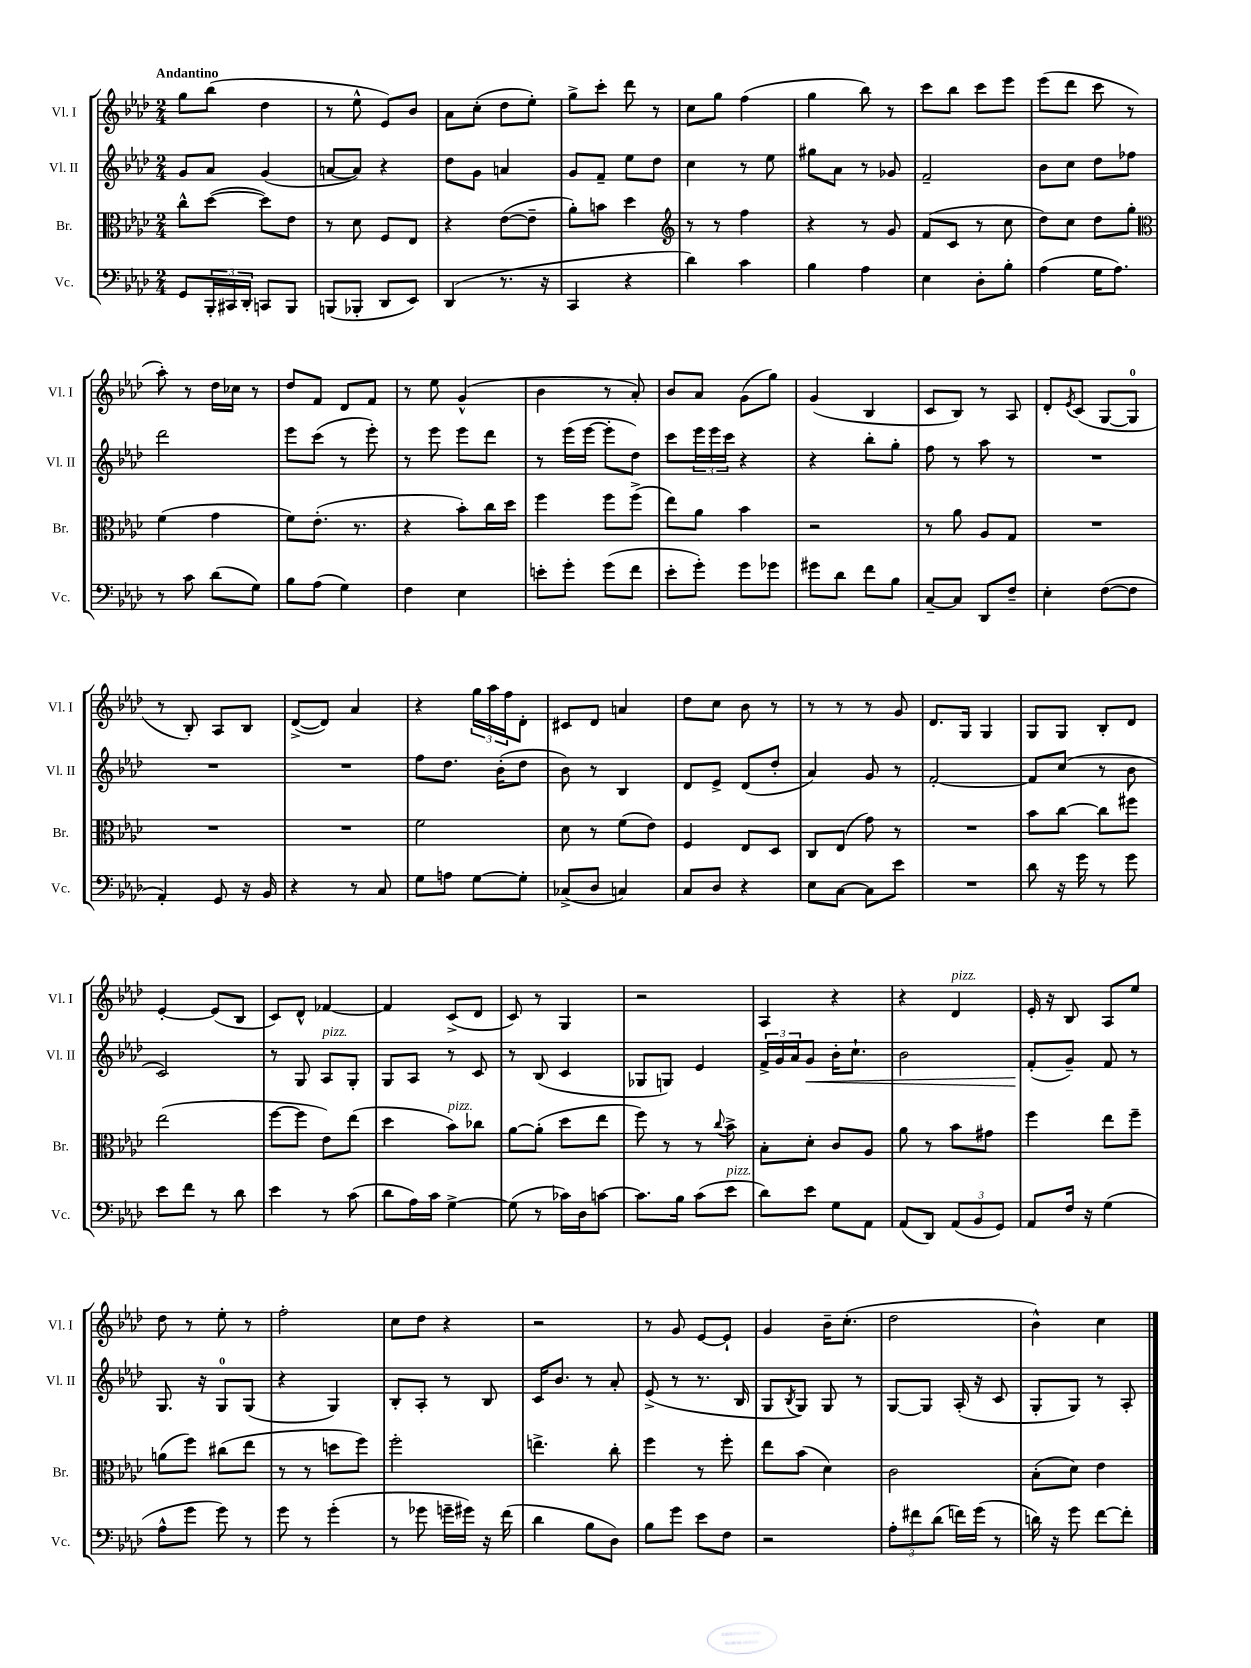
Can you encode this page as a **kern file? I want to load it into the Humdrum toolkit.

**kern	**kern	**kern	**dynam	**kern
*part4	*part3	*part2	*part2	*part1
*staff4	*staff3	*staff2	*staff2	*staff1
*I"Vc.	*I"Br.	*I"Vl. II	*	*I"Vl. I
*I'Vc.	*I'Br.	*I'Vl. II	*	*I'Vl. I
*clefF4	*clefC3	*clefG2	*	*clefG2
*k[b-e-a-d-]	*k[b-e-a-d-]	*k[b-e-a-d-]	*	*k[b-e-a-d-]
*M2/4	*M2/4	*M2/4	*	*M2/4
=1	=1	=1	=1	=1
!	!	!	!	!LO:TX:a:B:t=Andantino
8GG/L	8cc^^\L	8g/L	.	8gg\L
24BBB-'/L	([8dd-\J	8a-/J	.	(8bb-\J
24CC#X/	.	.	.	.
24DD-'/JJ	.	.	.	.
8CCn/L	8dd-\L])	(4g/	.	4dd-\
8BBB-/J	8e-\J	.	.	.
=2	=2	=2	=2	=2
(8BBBn/L	8r	[8an/L	.	8r
8BBB-X'/J	8d-\	8a/J])	.	8ee-^^\
8DD-/L	8F/L	4r	.	8e-/L)
8EE-/J)	8E-/J	.	.	8b-/J
=3	=3	=3	=3	=3
(4DD-/	4r	8dd-\L	.	8a-\L
.	.	8g\J	.	(8cc'\J
8.r	([8e-\L	4an/	.	8dd-\L
.	8e-~\J]	.	.	8ee-'\J)
16r	.	.	.	.
=4	=4	=4	=4	=4
4CC/	8a-'\L)	8g/L	.	8gg^\L
.	8bn\J	8f~/J	.	8ccc'\J
4r	4dd-\	8ee-\L	.	8ddd-\
.	.	8dd-\J	.	8r
=5	=5	=5	=5	=5
*	*clefG2	*	*	*
4d-\)	8r	4cc\	.	8cc\L
.	8r	.	.	8gg\J
4c\	4ff\	8r	.	(4ff\
.	.	8ee-\	.	.
=6	=6	=6	=6	=6
4B-\	4r	8gg#X\L	.	4gg\
.	.	8a-\J	.	.
4A-\	8r	8r	.	8bb-\)
.	8g/	8g-X/	.	8r
=7	=7	=7	=7	=7
4E-\	(8f/L	2f~/	.	8ccc\L
.	8c/J	.	.	8bb-\J
8D-'\L	8r	.	.	8ccc\L
8B-'\J	8cc\	.	.	8eee-\J
=8	=8	=8	=8	=8
(4A-\	8dd-\L)	8b-\L	.	(8eee-\L
.	8cc\J	8cc\J	.	8ddd-\J
16G\KL	8dd-\L	8dd-\L	.	8ccc\
8.A-\J)	.	.	.	.
.	8gg'\J	8ff-X\J	.	8r
!!LO:LB:g=z
=9	=9	=9	=9	=9
*	*clefC3	*	*	*
8r	(4f\	2ddd-\	.	8aa-'\)
8c\	.	.	.	8r
(8d-\L	4g\	.	.	16dd-\LL
.	.	.	.	16cc-X\JJ
8G\J)	.	.	.	8r
=10	=10	=10	=10	=10
8B-\L	8f\L)	8eee-\L	.	8dd-/L
(8A-\J	(8.e-'\J	(8ccc\J	.	8f/J
4G\)	.	8r	.	8d-/L
.	8.r	.	.	.
.	.	8eee-'\)	.	8f/J
=11	=11	=11	=11	=11
4F\	4r	8r	.	8r
.	.	8eee-\	.	8ee-\
4E-\	8b-'\L)	8eee-\L	.	(4g^^/
.	16cc\L	8ddd-\J	.	.
.	16dd-\JJ	.	.	.
=12	=12	=12	=12	=12
8en'\L	4ff\	8r	.	4b-\
8g'\J	.	(16eee-\LL	.	.
.	.	[16eee-\JJ	.	.
(8g\L	8ff\L	8eee-'\L]	.	8r
8f\J	(8ff^\J	8dd-\J)	.	8a-'/)
=13	=13	=13	=13	=13
8e-'\L	8ee-\L)	8ccc\L	.	8b-/L
8g'\J)	8a-\J	24eee-\L	.	8a-/J
.	.	24eee-\	.	.
.	.	24ccc\JJ	.	.
8g\L	4b-\	4r	.	(8g\L
8g-X\J	.	.	.	8gg\J)
=14	=14	=14	=14	=14
8g#X\L	2r	4r	.	(4g/
8d-\J	.	.	.	.
8f\L	.	8bb-'\L	.	4B-/
8B-\J	.	8gg'\J	.	.
=15	=15	=15	=15	=15
[8C~/L	8r	8ff\	.	8c/L
8C/J]	8a-\	8r	.	8B-/J)
8DD-/L	8A-/L	8aa-\	.	8r
8F~/J	8G/J	8r	.	8A-/
=16	=16	=16	=16	=16
4E-'\	2r	2r	.	8d-'/L
.	.	.	.	8qe-/
.	.	.	.	(8c/J
([8F\L	.	.	.	[8G/L
8F\J]	.	.	.	8G/J]
!!LO:LB:g=z
=17	=17	=17	=17	=17
4AA-'/)	2r	2r	.	8r
.	.	.	.	8B-'/)
8GG/	.	.	.	8A-/L
16r	.	.	.	8B-/J
16BB-/	.	.	.	.
=18	=18	=18	=18	=18
4r	2r	2r	.	([8d-^/L
.	.	.	.	8d-/J])
8r	.	.	.	4a-/
8C/	.	.	.	.
=19	=19	=19	=19	=19
8G\L	2f\	8ff\L	.	4r
8An\J	.	8.dd-\J	.	.
[8G\L	.	.	.	24gg\LL
.	.	.	.	24aa-\
.	.	(16b-'\KL	.	.
.	.	.	.	24ff\J
8G'\J]	.	8dd-\J	.	8d-'\J
=20	=20	=20	=20	=20
(8C-X^/L	8d-\	8b-\)	.	8c#X/L
8D-/J	8r	8r	.	8d-/J
4Cn/)	(8f\L	4B-/	.	4an/
.	8e-\J)	.	.	.
=21	=21	=21	=21	=21
8C/L	4F/	8d-/L	.	8dd-\L
8D-/J	.	8e-^/J	.	8cc\J
4r	8E-/L	(8d-/L	.	8b-\
.	8D-/J	8dd-'/J	.	8r
=22	=22	=22	=22	=22
8E-\L	8C/L	4a-/)	.	8r
[8C\J	(8E-/J	.	.	8r
8C\L]	8g\)	8g/	.	8r
8e-\J	8r	8r	.	8g/
=23	=23	=23	=23	=23
2r	2r	[2f'/	.	8.d-/L
.	.	.	.	16G/Jk
.	.	.	.	4G/
=24	=24	=24	=24	=24
8d-\	8b-\L	8f/L]	.	8G/L
16r	[8cc\J	(8cc/J	.	8G/J
16g\	.	.	.	.
8r	8cc\L]	8r	.	8B-'/L
8g\	8ff#X\J	8b-\	.	8d-/J
!!LO:LB:g=z
=25	=25	=25	=25	=25
8e-\L	(2ee-\	2c/)	.	[4e-'/
8f\J	.	.	.	.
8r	.	.	.	(8e-/L]
8d-\	.	.	.	8B-/J
=26	=26	=26	=26	=26
4e-\	[8ff\L	8r	.	8c/L)
.	8ff\J]	8G/	.	8d-^^/J
!	!	!LO:TX:a:i:t=pizz.	!	!
8r	8e-\L)	8A-/L	.	[4f-X/
(8c\	(8ee-\J	8G'/J	.	.
=27	=27	=27	=27	=27
8d-\L	4dd-\	8G/L	.	4f-/]
16A-\L)	.	8A-/J	.	.
16c\JJ	.	.	.	.
!	!LO:TX:a:i:t=pizz.	!	!	!
[4G^\	8b-\L)	8r	.	(8c^/L
.	8cc-X\J	8c/	.	8d-/J
=28	=28	=28	=28	=28
(8G\]	[8a-\L	8r	.	8c/)
8r	(8a-'\J]	(8B-/	.	8r
16c-X\LL)	8dd-\L	4c/	.	4G/
16D-\J	.	.	.	.
[8cn\J	8ee-\J	.	.	.
=29	=29	=29	=29	=29
8.c\L]	8ff\)	8G-X/L	.	2r
.	8r	8Gn/J)	.	.
16B-\Jk	.	.	.	.
(8c\L	8r	4e-/	.	.
.	8qqcc/	.	.	.
!LO:TX:a:i:t=pizz.	!	!	!	!
8e-\J	8b-^\	.	.	.
=30	=30	=30	=30	=30
8d-\L)	8B-'\L	24f^/LL	.	4A-/
.	.	24g/	.	.
.	.	24a-/J	.	.
!	!	!	!LO:HP:b	!
8e-\J	8d-'\J	8g/J	<	.
8G\L	8c/L	16b-'\KL	.	4r
.	.	8.cc`\J	.	.
8AA-\J	8A-/J	.	.	.
=31	=31	=31	=31	=31
(8AA-/L	8a-\	2b-\	.	4r
8DD-/J)	8r	.	.	.
!	!	!	!	!LO:TX:a:i:t=pizz.
(12AA-/L	8b-\L	.	.	4d-/
12BB-/	.	.	.	.
.	8g#X\J	.	.	.
12GG/J)	.	.	.	.
=32	=32	=32	=32	=32
8AA-/L	4ff\	(8f'/L	.	16e-'/
.	.	.	.	16r
16F/Jk	.	8g~/J)	[	8B-/
16r	.	.	.	.
(4G\	8ee-\L	8f/	.	8A-/L
.	8ff~\J	8r	.	8ee-/J
!!LO:LB:g=z
=33	=33	=33	=33	=33
8A-^^\L	(8an\L	8.G/	.	8dd-\
8g\J	8ff\J)	.	.	8r
.	.	16r	.	.
8g\)	(8cc#X\L	8G/L	.	8ee-'\
8r	8ee-\J	(8G/J	.	8r
=34	=34	=34	=34	=34
8g\	8r	4r	.	2ff'\
8r	8r	.	.	.
(4g'\	8ddn\L	4G/)	.	.
.	8ff\J)	.	.	.
=35	=35	=35	=35	=35
8r	2ff'\	8B-'/L	.	8cc\L
8g-X\	.	8A-'/J	.	8dd-\J
16gn~\LL	.	8r	.	4r
16g#X\JJ)	.	.	.	.
16r	.	8B-/	.	.
(16f\	.	.	.	.
=36	=36	=36	=36	=36
4d-\	4.een^\	16c/KL	.	2r
.	.	8.b-/J	.	.
8B-\L	.	8r	.	.
8D-\J)	8cc'\	8a-'/	.	.
=37	=37	=37	=37	=37
8B-\L	4ff\	(8e-^/	.	8r
8g\J	.	8r	.	8g/
8e-\L	8r	8.r	.	[8e-/L
8F\J	8ff'\	.	.	8e-`/J]
.	.	16B-/	.	.
=38	=38	=38	=38	=38
2r	8ee-\L	8G/L	.	4g/
.	.	8qB-/	.	.
.	(8b-\J	8G/J)	.	.
.	4d-\)	8G/	.	16b-~\KL
.	.	.	.	(8.cc'\J
.	.	8r	.	.
=39	=39	=39	=39	=39
12A-'\L	2c\	[8G/L	.	2dd-\
12f#X\	.	.	.	.
.	.	8G/J]	.	.
(12d-\J	.	.	.	.
16fn\LL)	.	(16A-'/	.	.
(16g\JJ	.	16r	.	.
8r	.	8c/	.	.
=40	=40	=40	=40	=40
16dn\)	(8B-'\L	8G'/L	.	4b-^^\)
16r	.	.	.	.
8g\	8d-\J)	8G/J)	.	.
[8f\L	4e-\	8r	.	4cc\
8f'\J]	.	8A-'/	.	.
==	==	==	==	==
*-	*-	*-	*-	*-
